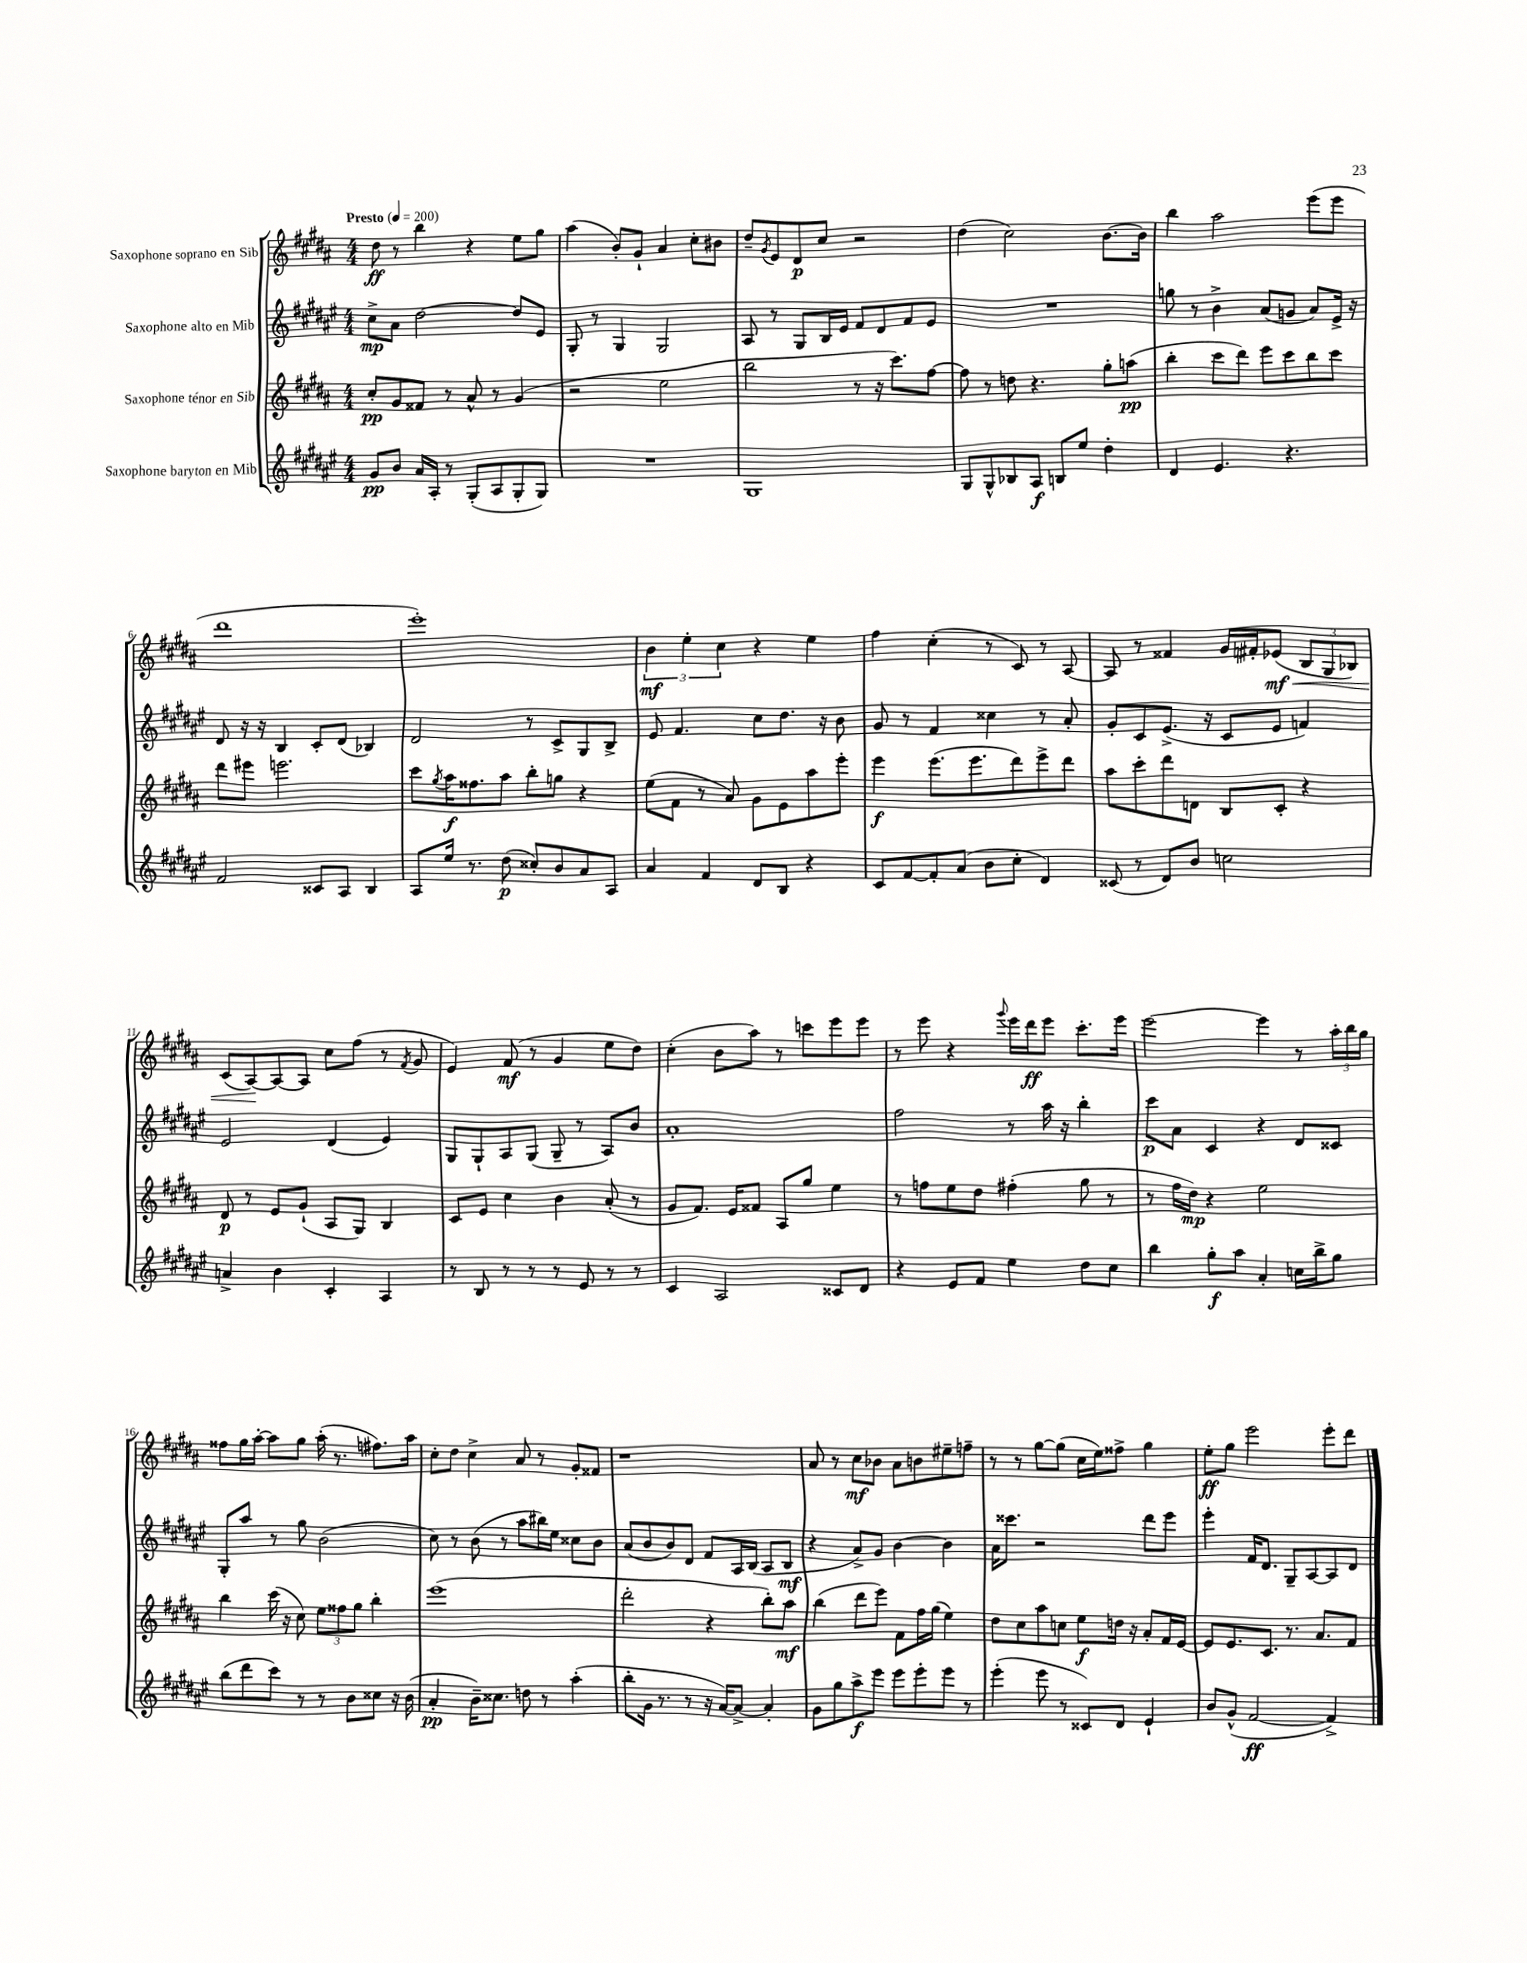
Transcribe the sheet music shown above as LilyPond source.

<<
\new StaffGroup <<
\new Staff = "s0" \with { instrumentName = "Saxophone soprano en Sib" } {
    \clef treble \key b \major \numericTimeSignature \time 4/4 \tempo "Presto" 4 = 200
    dis''8\ff r8 b''4 r4 e''8 gis''8 |
    ais''4( b'8-.) gis'8-! ais'4 cis''8-. bis'8 |
    dis''8-- \acciaccatura { gis'8 } e'8 dis'8\p cis''8 r2 |
    dis''4( cis''2) b'8.~ b'16 |
    b''4 ais''2 e'''8( e'''8 |
    dis'''1 |
    e'''1-.) |
    \tuplet 3/2 { b'4\mf e''4-. cis''4 } r4 e''4 |
    fis''4 cis''4-.( r8 cis'8) r8 ais8~ |
    ais8 r8 fisis'4 gis'16 fis'16-. ees'8\mf\<( \tuplet 3/2 { b8 gis8 bes8) } |
    cis'8( ais8~\!) ais8~ ais8 cis''8 fis''8( r8 \acciaccatura { fis'8 } gis'8 |
    e'4) fis'8\mf( r8 gis'4 e''8 dis''8) |
    cis''4-.( b'8 ais''8) r8 c'''8 e'''8 e'''8 |
    r8 e'''8 r4 \appoggiatura { gis'''8 } e'''16 dis'''16\ff e'''8 cis'''8.-. e'''16 |
    e'''2~ e'''4 r8 \tuplet 3/2 { ais''16-. b''16 gis''16 } |
    fisis''8 gis''16 ais''16~-. ais''8 gis''8 ais''16-.( r8. fis''8.) ais''16 |
    cis''8-. dis''8 cis''4-> ais'8 r8 gis'8-. fisis'8 |
    r1 |
    ais'8 r8 cis''8\mf bes'8 ais'8 b'8 eis''8-- f''8-- |
    r8 r8 gis''8~ gis''8( cis''16 e''16) fisis''8-> gis''4 |
    e''8-.\ff gis''8 e'''2 e'''8-. dis'''8 \bar "|." |
}
\new Staff = "s1" \with { instrumentName = "Saxophone alto en Mib" } {
    \clef treble \key fis \major \numericTimeSignature \time 4/4
    cis''8->\mp ais'8 dis''2~ dis''8 eis'8 |
    gis8-. r8 gis4 gis2 |
    ais8 r8 gis8 b16 eis'16 fis'8 dis'8 fis'8 eis'8 |
    R1 |
    g''8 r8 b'4-> ais'8( g'8 ais'8) eis'16-> r16 |
    dis'8 r16 r16 b4 cis'8-. dis'8( bes4) |
    dis'2 r8 cis'8-> gis8 b8-> |
    eis'8 fis'4. cis''8 dis''8. r16 b'8 |
    gis'8 r8 fis'4 cisis''4 r8 ais'8-. |
    gis'8-. cis'8 eis'8.->( r16 cis'8 eis'8 f'4) |
    eis'2 dis'4( eis'4) |
    gis8 gis8-! ais8 gis8( gis8-- r8 ais8) b'8 |
    ais'1-. |
    fis''2 r8 ais''16 r16 b''4-. |
    cis'''8\p ais'8 cis'4 r4 dis'8 cisis'8 |
    gis8-. ais''8 r8 gis''8 b'2( |
    cis''8) r8 b'8( r8 ais''8 bis''16) eis''16 cisis''8 b'8 |
    ais'8( b'8 b'8) dis'8 fis'8 ais16 b16( ais8 b8\mf |
    r4 ais'8->) gis'8 b'4~ b'4 |
    ais'16 cisis'''8. r2 dis'''8 eis'''8 |
    eis'''4-. fis'16 dis'8. gis8-- ais8~ ais8 dis'8 \bar "|." |
}
\new Staff = "s2" \with { instrumentName = "Saxophone ténor en Sib" } {
    \clef treble \key b \major \numericTimeSignature \time 4/4
    cis''8-.\pp gis'8 fisis'8 r8 ais'8-^ r8 gis'4( |
    r2 e''2 |
    b''2 r8 r16 cis'''8.) fis''8~ |
    fis''8 r8 d''8 r4. gis''8-. a''8\pp( |
    b''4-. cis'''8 dis'''8) e'''8 cis'''8 b''8 cis'''8 |
    dis'''8 eis'''8 e'''2. |
    cis'''8 \acciaccatura { gis''8 } ais''16\f fisis''8. ais''8 b''8-. g''8 r4 |
    e''8( fis'8 r8 ais'8) gis'8 e'8 ais''8 e'''8-. |
    e'''4\f e'''8.( e'''8. dis'''8) e'''8-> dis'''8 |
    ais''8 cis'''8-. dis'''8 d'8 b8 cis'8-. r4 |
    dis'8\p r8 e'8 gis'8-!( ais8 gis8) b4 |
    cis'8 e'8 cis''4 b'4 ais'8-.( r8 |
    gis'8 fis'8.) e'16 fisis'8 ais8 gis''8 e''4 |
    r8 f''8 e''8 dis''8 fis''4-.( gis''8 r8 |
    r8 fis''16 dis''16\mp) r4 e''2 |
    b''4 cis'''16( r16 cis''8) \tuplet 3/2 { e''8 fisis''8 gis''8 } b''4-. |
    e'''1( |
    dis'''2-. r4 b''8-.) ais''8\mf |
    b''4( dis'''8 e'''8) fis'8 fis''16 gis''16( e''4) |
    dis''8 cis''8 ais''8 c''8 e''8\f d''16 r16 ais'8-. fis'16 e'16~ |
    e'8 e'8. cis'8. r8. ais'8. fis'8 \bar "|." |
}
\new Staff = "s3" \with { instrumentName = "Saxophone baryton en Mib" } {
    \clef treble \key fis \major \numericTimeSignature \time 4/4
    gis'8\pp b'8 ais'16 ais16-. r8 gis8-.( ais8 gis8-. gis8) |
    R1 |
    gis1 |
    gis8 gis8-^ bes8 ais8\f b8 eis''8 dis''4-. |
    dis'4 eis'4. r4. |
    fis'2 cisis'8 ais8 b4 |
    ais8 eis''16 r8. dis''8\p( cisis''8-.) b'8 ais'8 ais8 |
    ais'4 fis'4 dis'8 b8 r4 |
    cis'8 fis'8~ fis'8-. ais'8( b'8 cis''8-. dis'4) |
    cisis'8( r8 dis'8) b'8 c''2 |
    a'4-> b'4 cis'4-. ais4 |
    r8 b8 r8 r8 r8 eis'8 r8 r8 |
    cis'4 ais2 cisis'8 dis'8 |
    r4 eis'8 fis'8 eis''4 dis''8 cis''8 |
    b''4 gis''8-.\f ais''8 ais'4-. c''16 b''16-> gis''8 |
    b''8( dis'''8 cis'''8) r8 r8 b'8 cisis''8 r16 b'16( |
    ais'4-.\pp b'16--) cisis''8. d''8 r8 ais''4-.( |
    b''8-. gis'16 r8. r8 r16 ais'16~) ais'8~-> ais'4-. |
    gis'8 gis''8 ais''8->\f eis'''8 eis'''8 eis'''8-. eis'''8 r8 |
    eis'''4-.( eis'''8 r8 cisis'8) dis'8 eis'4-! |
    b'8 gis'8-^( fis'2~\ff fis'4->) \bar "|." |
}
>>
>>
